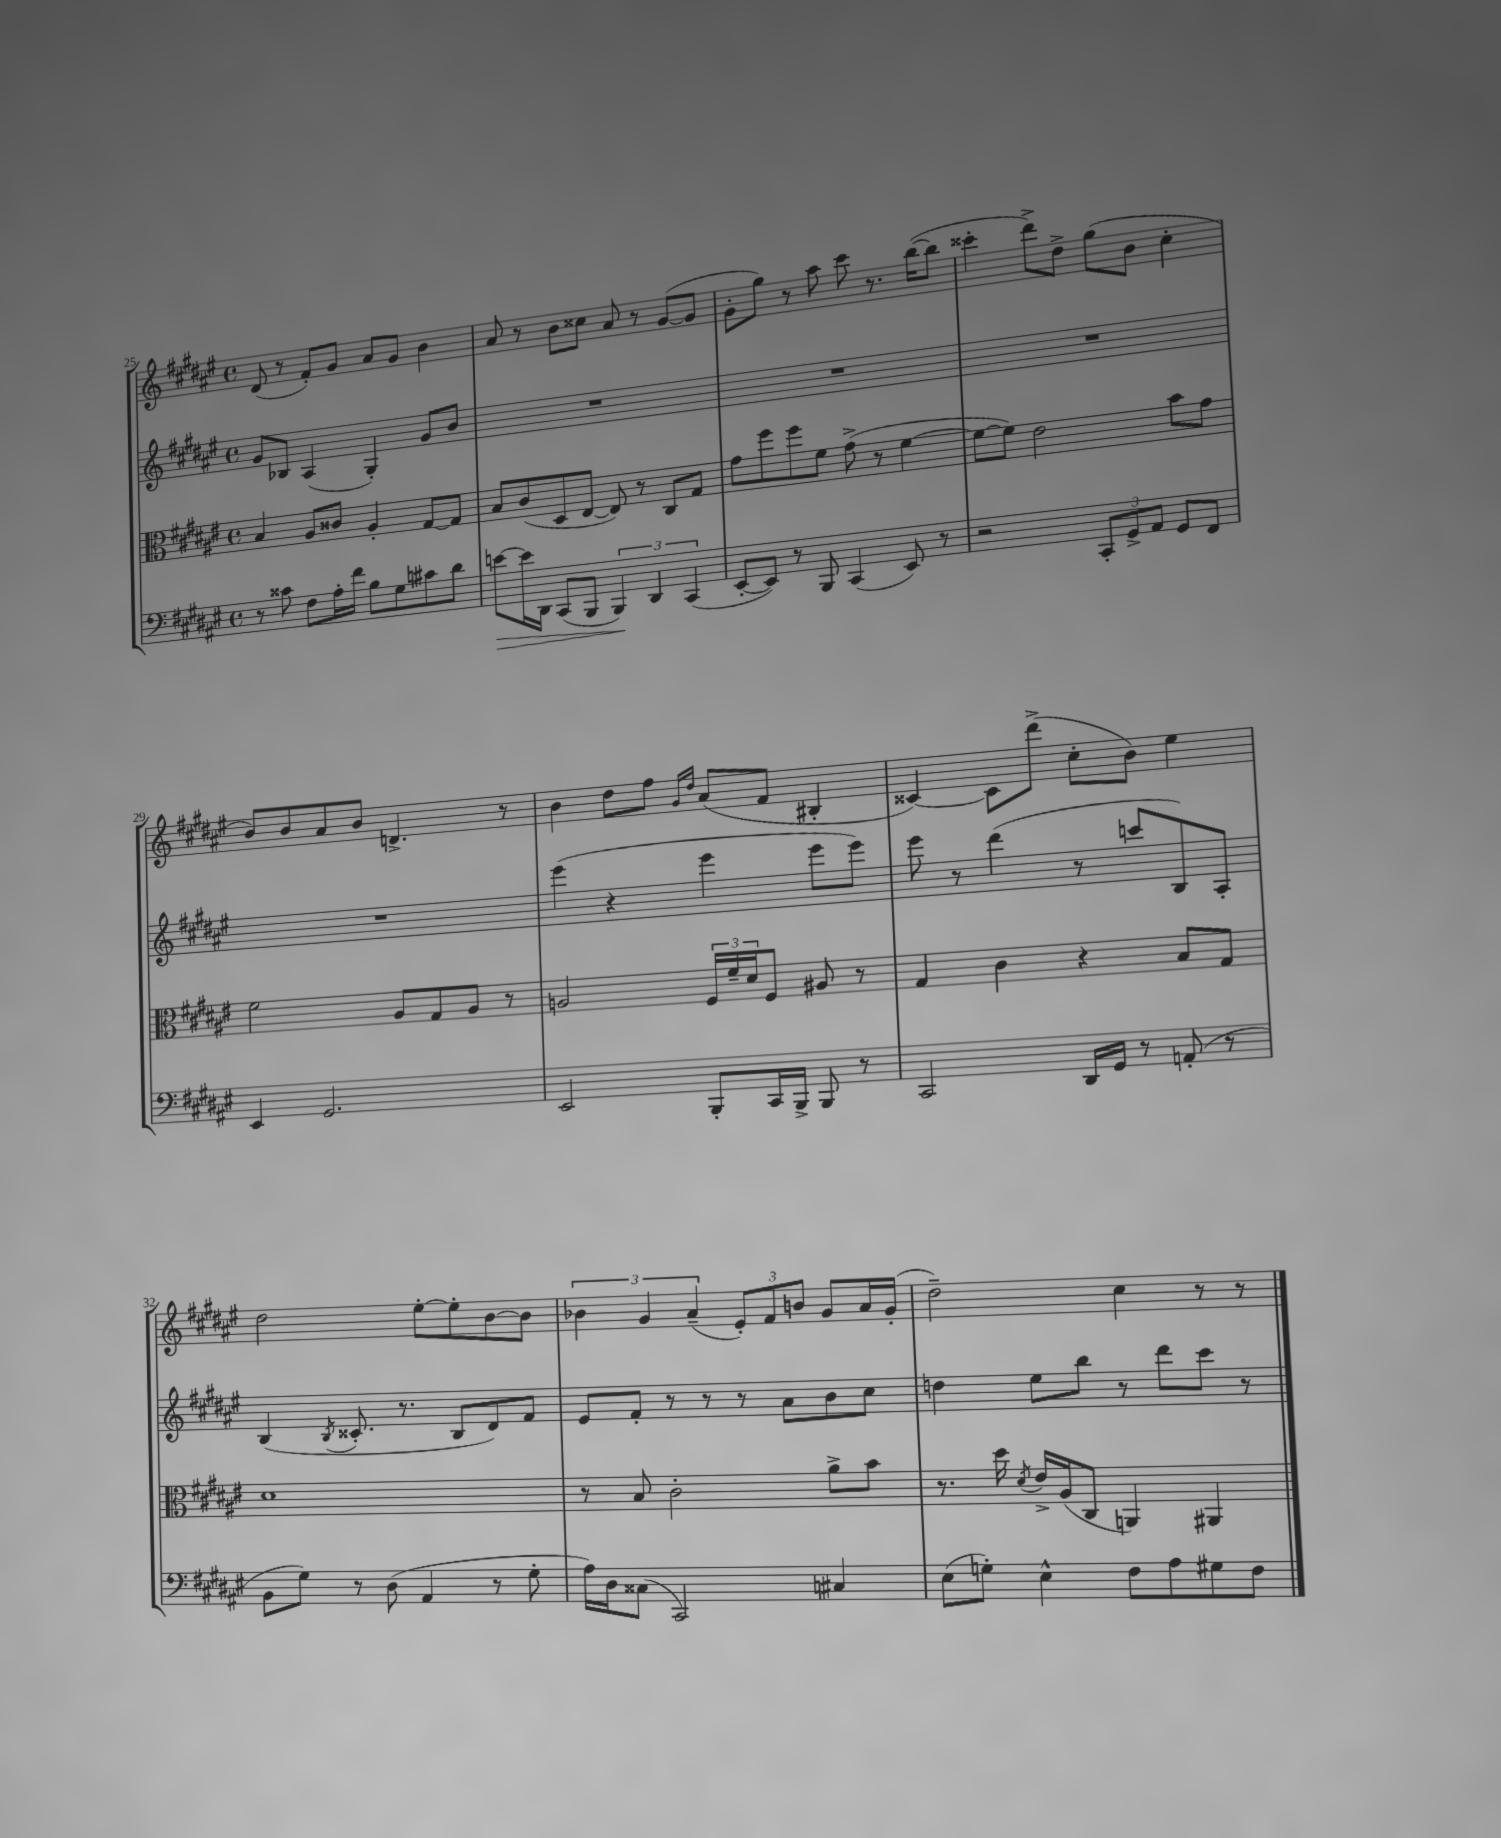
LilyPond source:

<<
\new StaffGroup <<
\new Staff = "s0" {
    \clef treble \key fis \major \defaultTimeSignature \time 4/4
    dis'8( r8 fis'8-.) gis'8 ais'8 gis'8 b'4 |
    ais'8 r8 b'8 cisis''8 ais'8 r8 gis'8~( gis'8 |
    gis'8-. gis''8) r8 ais''8 cis'''8 r8. b''16~( b''8 |
    cisis'''4-. dis'''8->) dis''8-> gis''8( b'8 cis''4-. |
    b'8) b'8 ais'8 b'8 d'4.-> r8 |
    b'4 dis''8 fis''8 \grace { gis'16 dis''16 } ais'8( fis'8 bis4-. |
    cisis'4~) cisis'8 dis'''8->( cis''8-. b'8) eis''4 |
    dis''2 eis''8~-. eis''8-. b'8~ b'8 |
    \tuplet 3/2 { bes'4 gis'4 ais'4--( } \tuplet 3/2 { eis'8-.) fis'8 b'8 } gis'8 ais'16 gis'16-.( |
    dis''2--) cis''4 r8 r8 \bar "|." |
}
\new Staff = "s1" {
    \clef treble \key fis \major \defaultTimeSignature \time 4/4
    gis'8 bes8 ais4( gis4-.) gis'8 b'8 |
    R1 |
    R1 |
    R1 |
    R1 |
    eis'''4( r4 eis'''4 eis'''8 eis'''8) |
    eis'''8 r8 dis'''4( r8 c'''8 b8) ais8-. |
    b4( \acciaccatura { b8 } cisis'8.-. r8. b8 dis'8) fis'8 |
    eis'8 fis'8-. r8 r8 r8 ais'8 b'8 cis''8 |
    d''4 eis''8 b''8 r8 dis'''8 cis'''8 r8 \bar "|." |
}
\new Staff = "s2" {
    \clef alto \key fis \major \defaultTimeSignature \time 4/4
    b4 ais8 cisis'8 ais4-. gis8~ gis8 |
    b8 cis'8( dis8 eis8~ eis8) r8 cis8 gis8 |
    gis'8 fis''8 fis''8 fis'8 gis'8->( r8 fis'4~ |
    fis'8~ fis'8) eis'2 b'8 gis'8 |
    fis'2 ais8 gis8 ais8 r8 |
    a2 \tuplet 3/2 { fis16 fis'16-- dis'16 } fis8 ais8 r8 |
    gis4 cis'4 r4 b8 gis8 |
    dis'1 |
    r8 b8 cis'2-. ais'8-> b'8 |
    r8. dis''16 \acciaccatura { dis'8 } eis'16-> ais16( cis8 a,4) ais,4 \bar "|." |
}
\new Staff = "s3" {
    \clef bass \key fis \major \defaultTimeSignature \time 4/4
    r8 cisis'8 fis8 ais16-. fis'16 b8 gis8 cis'8 dis'8 |
    e'8~\> e'16 dis,16 cis,8( b,,8 \tuplet 3/2 { b,,4\!) dis,4 cis,4( } |
    eis,8~-. eis,8) r8 b,,8 cis,4( eis,8) r8 |
    r2 \tuplet 3/2 { cis,8-. gis,8-> ais,8 } gis,8 fis,8 |
    eis,4 gis,2. |
    eis,2 b,,8-. cis,16 b,,16-> b,,8 r8 |
    cis,2 dis,16 gis,16 r8 a,8-.( r8 |
    b,8 gis8) r8 dis8( ais,4 r8 gis8-. |
    ais16) dis16 cisis8( cis,2) cis4 |
    eis8( g8-.) eis4-^ fis8 ais8 gis8 fis8 \bar "|." |
}
>>
>>
\layout { \context { \Score currentBarNumber = #25 } }
